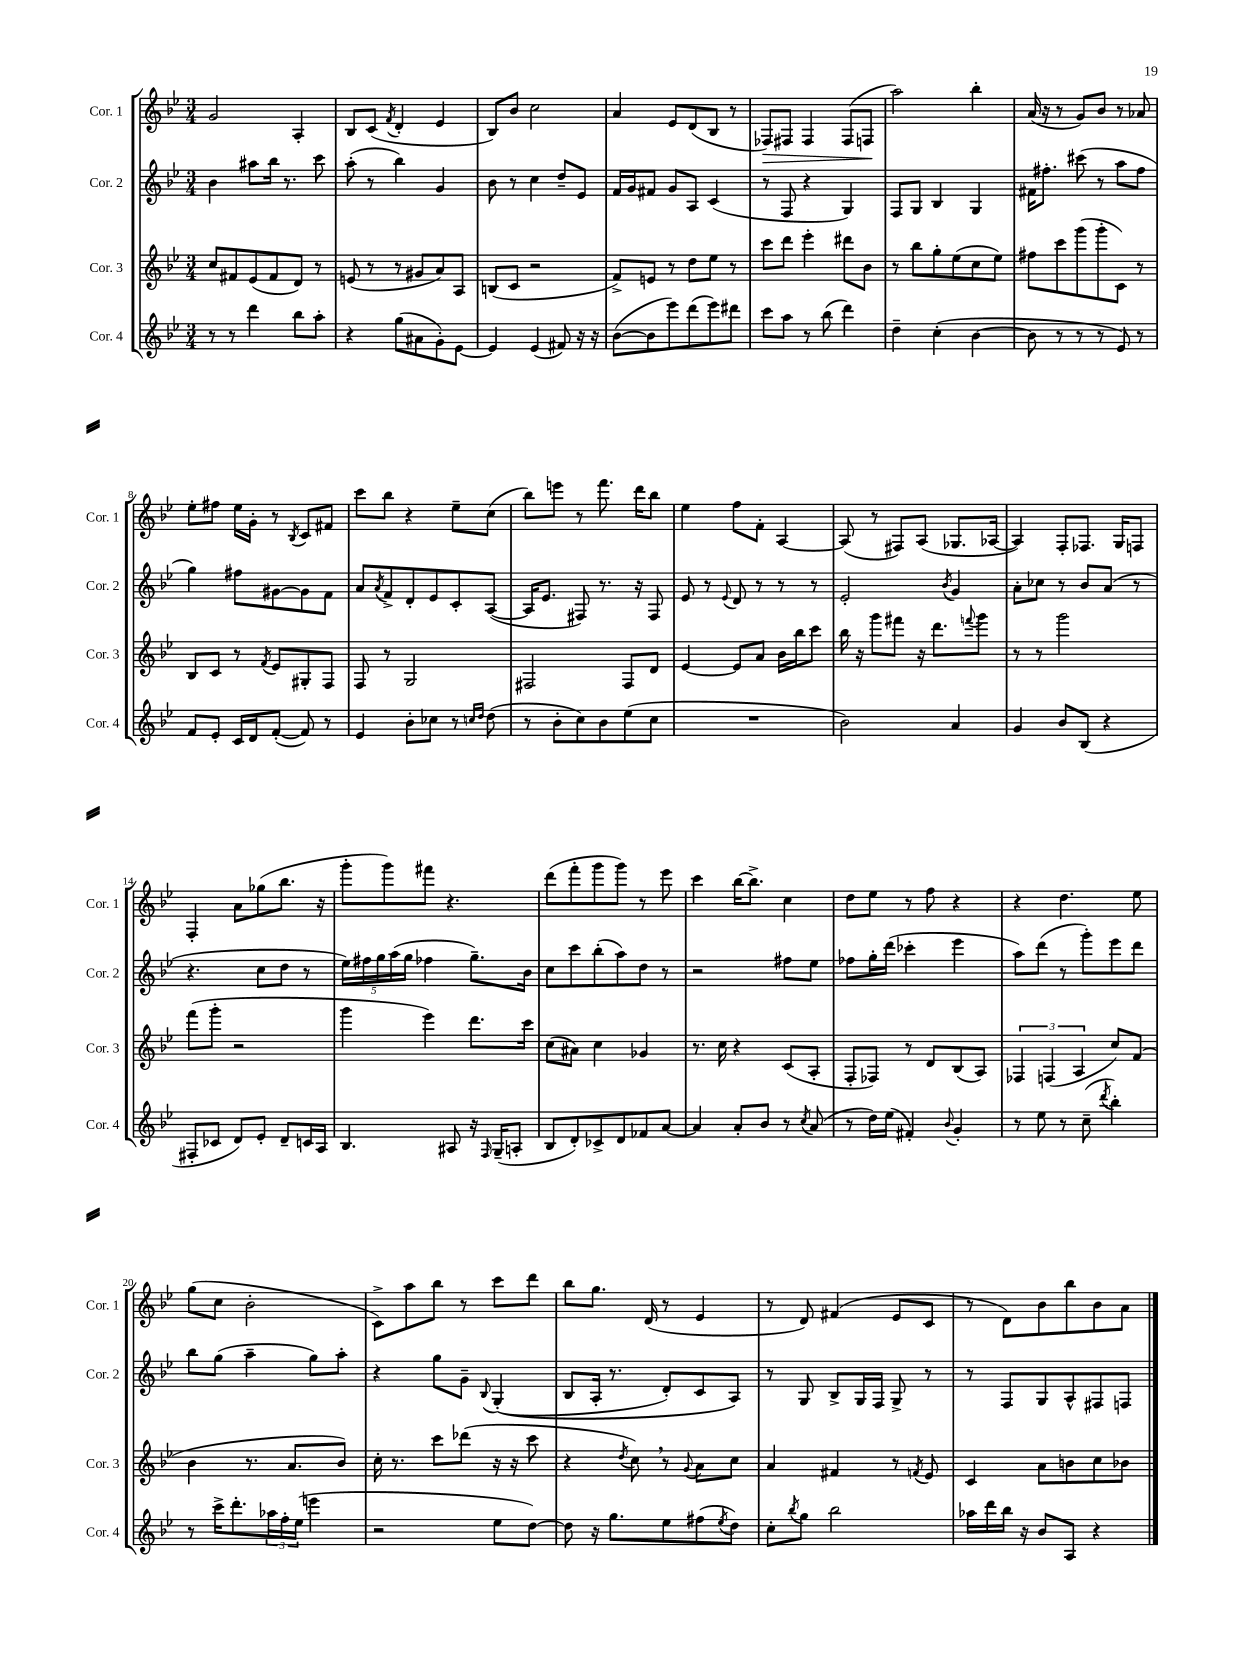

**kern	**kern	**kern	**kern
*staff4	*staff3	*staff2	*staff1
*clefG2	*clefG2	*clefG2	*clefG2
*k[b-e-]	*k[b-e-]	*k[b-e-]	*k[b-e-]
*M3/4	*M3/4	*M3/4	*M3/4
8r	8cc	4b-	2g
8r	8f#	.	.
4ddd	(8e-	8aa#	.
.	8f#	16bb-	.
.	.	8.r	.
8bb-	8d)	.	4A'
8aa'	8r	8ccc	.
=	=	=	=
4r	(8e	(8aa'	8B-
.	8r	8r	(8c
.	.	.	8qf
(8gg	8r	4bb-)	4d'
8a#	8g#	.	.
8g')	8a)	4g	4e-
[8e-	8A	.	.
=	=	=	=
4e-]	(8B	8b-	8B-)
.	8c	8r	8b-
(4e-	2r	4cc	2cc
8f#)	.	8dd~	.
16r	.	8e-	.
16r	.	.	.
=	=	=	=
([8b-	8f^)	16f	4a
.	.	16g	.
8b-]	8e	8f#	.
8eee-)	8r	8g	8e-
(8ddd	8dd	8A	(8d
8eee-)	8ee-	(4c	8B-
8ddd#	8r	.	8r
=	=	=	=
8ccc	8ccc	8r	8F-)
8aa	8ddd	8F	8F#
8r	4eee-'	4r	4F#
(8bb-	.	.	.
4ddd)	8ddd#	4G)	(8F#
.	8b-	.	8F
=	=	=	=
4dd~	8r	8F	2aa)
.	8bb-	8G	.
(4cc'	8gg'	4B-	.
.	(8ee-	.	.
[4b-	8cc	4G	4bb-'
.	8ee-)	.	.
=	=	=	=
8b-]	8ff#	16f#	(16a
.	.	8.ff#'	16r
8r	8ccc	.	8r
8r	(8ggg	(8ccc#	8g)
8r	8ggg'	8r	8b-
8e-)	8c)	8aa	8r
8r	8r	8ff#	8a-
=	=	=	=
8f	8B-	4gg)	8ee-'
8e-'	8c	.	8ff#
16c	8r	8ff#	16ee-
16d	.	.	16g'
.	8qf	.	.
([8f'	8e-	[8g#	8r
.	.	.	8qB-
8f])	8G#'	8g#]	8c
8r	8F	8f	8f#
=	=	=	=
4e-	8F	8a	8ccc
.	.	8qa	.
.	8r	8f^	8bb-
8b-'	2G	8d'	4r
8cc-	.	8e-	.
8r	.	8c'	8ee-~
16qqcc	.	.	.
16qqdd	.	.	.
(8dd	.	([8A	(8cc
=	=	=	=
8r	2F#	16A]	8bb-)
.	.	8.e-	.
8b-'	.	.	8eee
8cc)	.	8F#)	8r
8b-	.	8.r	8.fff
(8ee-	8F#	.	.
.	.	16r	16ddd
8cc	8d	8F#	8bb-
=	=	=	=
2.r	[4e-	8e-	4ee-
.	.	8r	.
.	.	8qqe-	.
.	8e-]	8d	8ff
.	8a	8r	8f'
.	16b-	8r	[4A
.	16bb-	.	.
.	8ccc	8r	.
=	=	=	=
2b-)	16bb-	2e-'	(8A]
.	16r	.	.
.	8ggg	.	8r
.	8fff#	.	8F#)
.	16r	.	(8A
.	8.ddd	.	.
.	.	8qb-	.
4a	.	4g	8.G-
.	8qqfff	.	.
.	8ggg	.	.
.	.	.	[16A-
=	=	=	=
4g	8r	8a'	4A-])
.	8r	8cc-	.
8b-	2ggg	8r	8F'
(8B-	.	8b-	8.F-
4r	.	(8a	.
.	.	.	16G
.	.	8r	8F
=	=	=	=
8F#'	(8fff	4.r	4F'
8c-	8ggg'	.	.
8d)	2r	.	8a
8e-'	.	8cc	(8gg-
8d~	.	8dd	8.bb-
16c	.	8r	.
16A	.	.	16r
=	=	=	=
4.B-	4ggg	20ee-)	8ggg'
.	.	20ff#	.
.	.	20gg	.
.	.	.	8ggg)
.	.	(20aa	.
.	.	20gg	.
.	4eee-)	4ff-	8fff#
8A#	.	.	4.r
16r	8.ddd	8.gg~)	.
16qqF	.	.	.
(16G~	.	.	.
8A'	.	.	.
.	16ccc	16b-	.
=	=	=	=
8B-	(8cc	8cc	(8ddd
8d')	8a#)	8ccc	8fff'
8c-^	4cc	(8bb-'	8ggg
8d	.	8aa)	8ggg)
8f-	4g-	8dd	8r
[8a	.	8r	8eee-
=	=	=	=
4a]	8.r	2r	4ccc
.	16cc	.	.
8a'	4r	.	[16bb-
.	.	.	8.bb-^]
8b-	.	.	.
8r	(8c	8ff#	4cc
8qcc	.	.	.
(8a	8A'	8ee-	.
=	=	=	=
8r	8F'	8ff-	8dd
16dd)	8F-)	16gg'	8ee-
(16ee-	.	(16ddd	.
4f#')	8r	4ccc-'	8r
.	8d	.	8ff
8qqb-	.	.	.
4g'	(8B-	4eee-	4r
.	8A)	.	.
=	=	=	=
8r	6F-	8aa)	4r
8ee-	.	(8ddd	.
.	(6F	.	.
8r	.	8r	4.dd
.	6A	.	.
(8cc~	.	8ggg')	.
8qddd	.	.	.
4bb-')	8cc)	8eee-	.
.	(8f	8ddd	8ee-
=	=	=	=
8r	4b-	8bb-	(8gg
16ccc^	.	(8gg	8cc
8.ddd'	.	.	.
.	8.r	4aa~	2b-'
24aa-	.	.	.
24ff'	.	.	.
.	8.a	.	.
(24ee-	.	.	.
4eee	.	8gg)	.
.	8b-)	8aa'	.
=	=	=	=
2r	16cc'	4r	8c^)
.	8.r	.	.
.	.	.	8aa
.	8ccc	8gg	8bb-
.	(8ddd-	8g~	8r
.	.	8qqB-	.
8ee-	16r	&((4G'	8ccc
.	16r	.	.
[8dd)	8ccc	.	8ddd
=	=	=	=
8dd]	4r	8B-	8bb-
16r	.	16A'	8.gg
8.gg	.	8.r	.
.	8qdd	.	.
.	8cc)	.	.
.	.	.	(16d
8ee-	8r	8d')	8r
.	8qqg	.	.
(8ff#	8a	8c	4e-
8qee-	.	.	.
8dd)	8cc	8A&)	.
=	=	=	=
8cc'	4a	8r	8r
8qbb-	.	.	.
8gg	.	8G	8d)
2bb-	4f#	8B-^	(4f#
.	.	16G	.
.	.	16F	.
.	8r	8G^	8e-
.	8qf	.	.
.	8e-	8r	8c
=	=	=	=
16aa-	4c	8r	8r
16ddd	.	.	.
16bb-	.	8F	8d)
16r	.	.	.
8b-	8a	8G	8b-
8A	8b	8A^^	8bb-
4r	8cc	8F#	8b-
.	8b-	8F	8a
==	==	==	==
*-	*-	*-	*-
